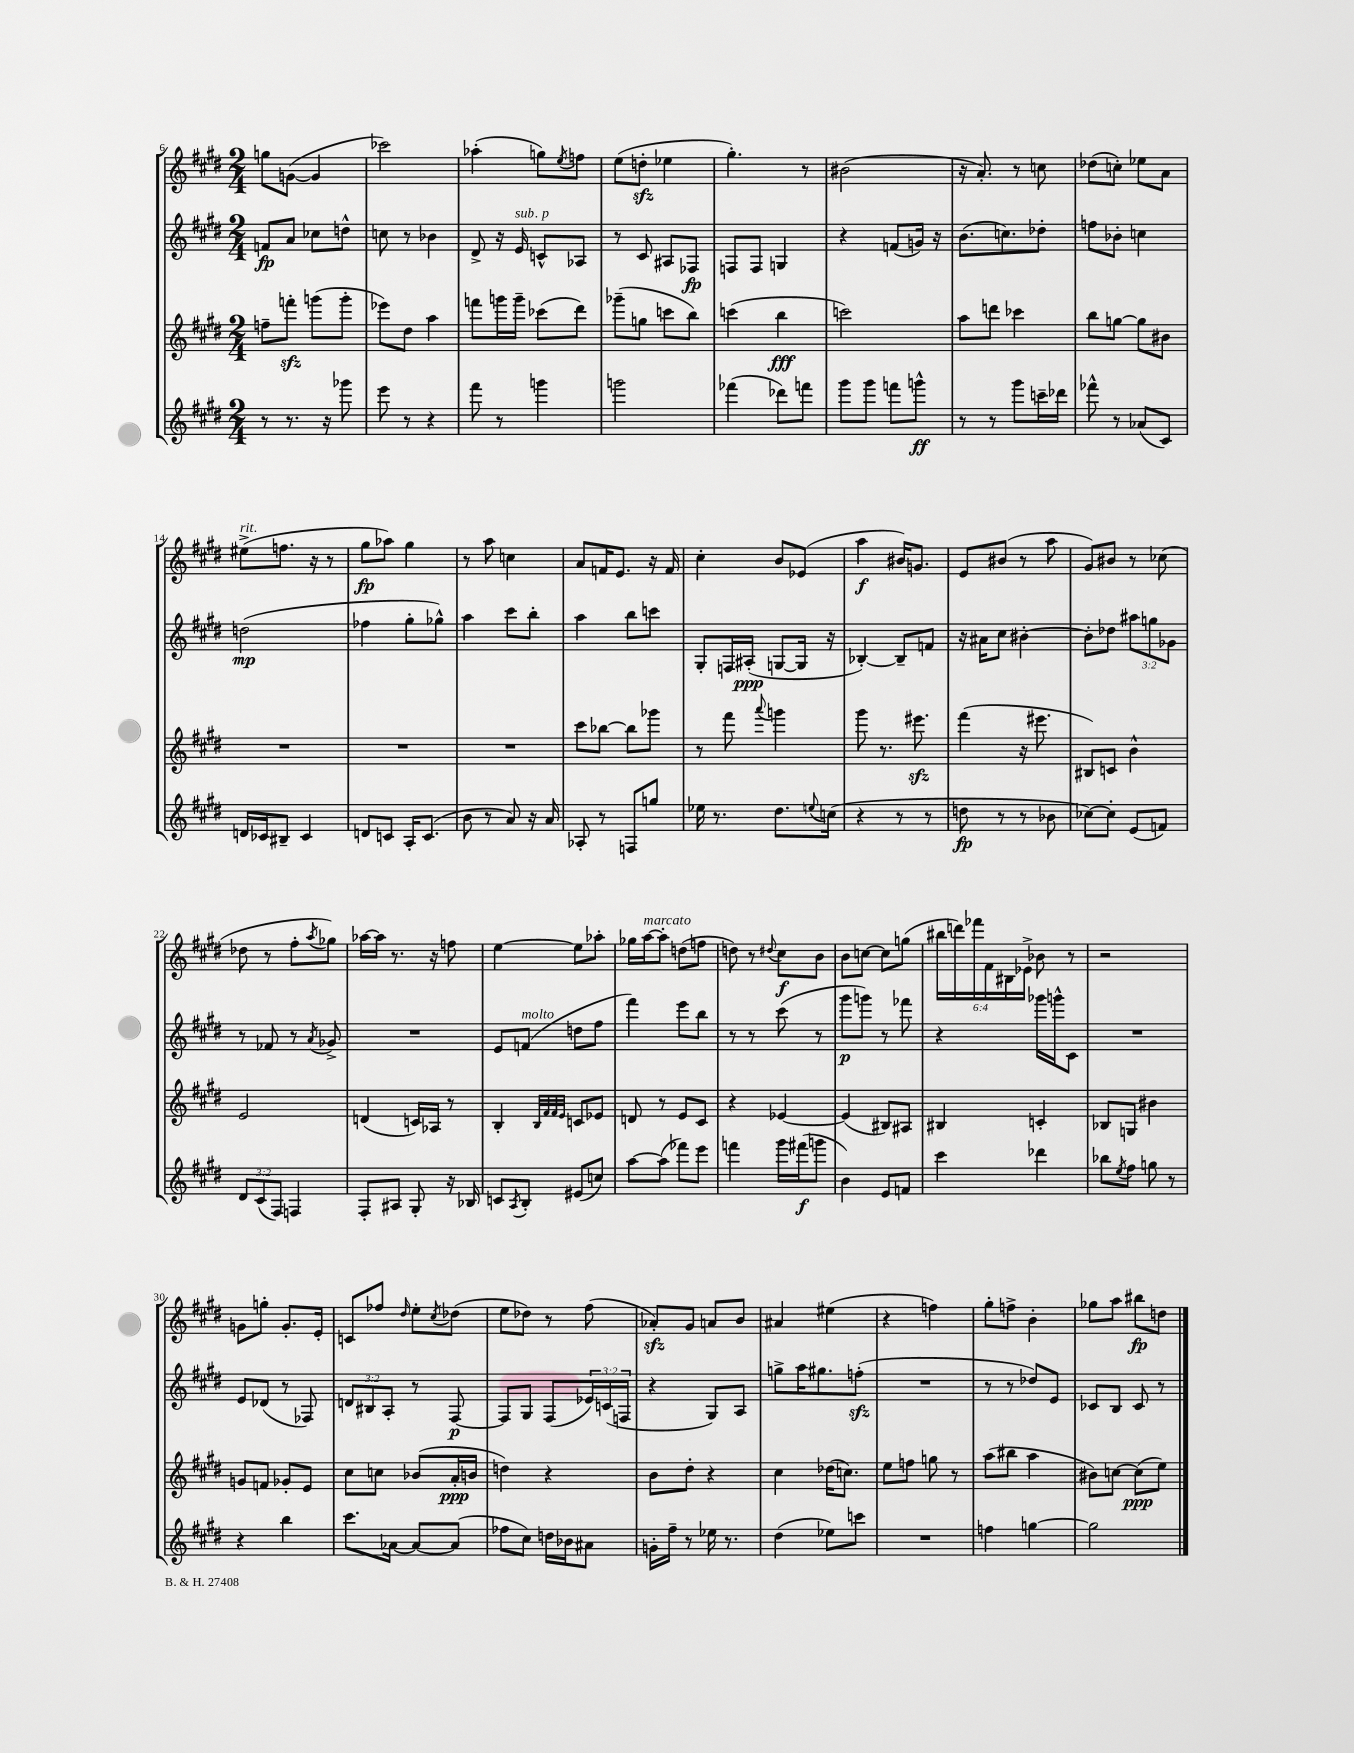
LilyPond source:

<<
\new StaffGroup <<
\new Staff = "s0" {
    \clef treble \key e \major \numericTimeSignature \time 2/4 \override Staff.TupletNumber.text = #tuplet-number::calc-fraction-text
    g''8 g'8~( g'4 |
    ces'''2) |
    aes''4-.( g''8) \acciaccatura { e''8 } f''8 |
    e''8( d''8-.\sfz ees''4 |
    gis''4.-.) r8 |
    bis'2( |
    r16 a'8.-.) r8 c''8 |
    des''8( c''8-.) ees''8 a'8 |
    eis''8->^\markup { \italic "rit." }( f''8. r16 r8 |
    gis''8\fp aes''8) gis''4 |
    r8 a''8 c''4 |
    a'8 f'16 e'8. r16 f'16 |
    cis''4-. b'8 ees'8( |
    a''4\f bis'16) g'8. |
    e'8 bis'8( r8 a''8 |
    gis'8) bis'8 r8 ces''8( |
    des''8 r8 fis''8-. \acciaccatura { a''8 } ges''8) |
    aes''16~ aes''16 r8. r16 f''8 |
    e''4~ e''8 aes''8-. |
    ges''16 a''16~^\markup { \italic "marcato" } a''8-. d''8( f''8 |
    d''8) r8 \appoggiatura { dis''8 } cis''8\f b'8 |
    b'8 c''8~ c''8 g''8( |
    \tuplet 6/4 { bis''16 d'''16) fes'''16 fis'16 bis16 ees'16-> } bes'8 r8 |
    r2 |
    g'8 g''8-. g'8.-. e'16-. |
    c'8 fes''8 \grace { dis''16 } e''8-. \acciaccatura { cis''8 } des''8( |
    e''8 des''8) r8 fis''8( |
    aes'8-.\sfz) gis'8 a'8 b'8 |
    ais'4 eis''4( |
    r4 f''4) |
    gis''8-. f''8-> b'4-. |
    ges''8 a''8 bis''8\fp d''8 \bar "|." |
}
\new Staff = "s1" {
    \clef treble \key e \major \numericTimeSignature \time 2/4 \override Staff.TupletNumber.text = #tuplet-number::calc-fraction-text
    f'8\fp a'8 ces''8 d''8-^ |
    c''8 r8 bes'4 |
    dis'8-> r16 e'16^\markup { \italic "sub. p" } c'8-^ aes8 |
    r8 cis'8 ais8 fes8\fp |
    f8 f8 g4 |
    r4 f'8( g'16) r16 |
    b'8.( c''8.) des''8-. |
    f''8 bes'8-. c''4 |
    d''2\mp( |
    fes''4 gis''8-. ges''8-^) |
    a''4 cis'''8 b''8-. |
    a''4 b''8 c'''8 |
    gis8-. f16 ais16-.\ppp( g8~ g16 r16 |
    bes4~-.) bes8-- f'8 |
    r16 ais'16 cis''8 bis'4~-. |
    bis'8-. des''8 \tuplet 3/2 { ais''8 g''8 ges'8 } |
    r8 fes'8 r8 \acciaccatura { a'8 } ges'8-> |
    R2 |
    e'8 f'8^\markup { \italic "molto" }( d''8 fis''8 |
    fis'''4) e'''8 b''8 |
    r8 r8 cis'''8( r8 |
    gis'''8\p g'''8) r8 fes'''8 |
    r4 ges'''16 g'''16-^ cis'8 |
    R2 |
    e'8 des'8( r8 fes8) |
    \tuplet 3/2 { d'8 bis8 a8-. } r8 fis8~\p |
    fis8 gis8 fis8( \tuplet 3/2 { ees'16) c'16( f16 } |
    r4 gis8) a8 |
    g''8-> a''16 gis''8. f''8-.\sfz( |
    R2 |
    r8 r8 des''8) e'8 |
    ces'8 b8 ces'8 r8 \bar "|." |
}
\new Staff = "s2" {
    \clef treble \key e \major \numericTimeSignature \time 2/4
    f''8-- f'''8-.\sfz g'''8( g'''8-. |
    ees'''8) dis''8 a''4 |
    f'''8 g'''16 g'''16-- ces'''8( dis'''8) |
    ges'''8--( g''8 c'''8 b''8) |
    c'''4( b''4\fff |
    c'''2) |
    a''8 d'''8 ces'''4 |
    b''8 g''8~ g''8 bis'8 |
    R2 |
    R2 |
    R2 |
    cis'''8 bes''8~ bes''8 ges'''8 |
    r8 fis'''8 \appoggiatura { a'''8 } g'''4 |
    gis'''8 r8. eis'''8.\sfz |
    fis'''4( r16 eis'''8. |
    bis8) c'8 b'4-^ |
    e'2 |
    d'4( c'16) aes16 r8 |
    b4-. \grace { b32 fis'32 fis'32 e'32 } c'8 ees'8 |
    d'8 r8 e'8 cis'8 |
    r4 ees'4~ |
    ees'4( bis8) ais8 |
    bis4 c'4-. |
    bes8 g8 bis'4 |
    g'8 f'8 ges'8-. e'8 |
    cis''8 c''8 bes'8( a'16-.\ppp b'16 |
    d''4) r4 |
    b'8 dis''8-. r4 |
    cis''4 des''16( c''8.) |
    e''8 f''8 g''8 r8 |
    a''8( bis''8 a''4 |
    bis'8) c''8~ c''8\ppp( e''8) \bar "|." |
}
\new Staff = "s3" {
    \clef treble \key e \major \numericTimeSignature \time 2/4 \override Staff.TupletNumber.text = #tuplet-number::calc-fraction-text
    r8 r8. r16 ges'''8 |
    e'''8 r8 r4 |
    fis'''8 r8 g'''4 |
    g'''2 |
    fes'''4( des'''8) f'''8 |
    gis'''8 gis'''8 f'''8 g'''8-^\ff |
    r8 r8 gis'''8 c'''16-- des'''16 |
    fes'''8-^ r8 aes'8( cis'8) |
    d'16 ces'16 bis8-- ces'4 |
    d'8 c'8 a16-. c'8.( |
    b'8 r8 a'8) r16 a'16 |
    aes8-. r8 f8 g''8 |
    ees''16 r8. dis''8. \appoggiatura { e''8 } c''16( |
    r4 r8 r8 |
    d''8\fp r8 r8 bes'8 |
    ces''8~) ces''8-. e'8( f'8) |
    \tuplet 3/2 { dis'8 cis'8( fis8) } f4 |
    fis8-. ais8 gis8-. r16 bes16 |
    c'8 \acciaccatura { a8 } b8-. eis'8( c''8) |
    a''8~ a''8( fes'''8) e'''8 |
    f'''4 gis'''16 fis'''16\f( g'''8 |
    b'4) e'8 f'8 |
    cis'''4 des'''4 |
    bes''8 \acciaccatura { e''8 } fis''8 g''8 r8 |
    r4 b''4 |
    cis'''8. aes'16~ aes'8~ aes'8( |
    fes''8 cis''8) d''16 bes'16 ais'8 |
    g'16-. fis''16-- r8 ees''16 r8. |
    dis''4( ees''8) c'''8 |
    R2 |
    f''4 g''4~ |
    g''2 \bar "|." |
}
>>
>>
\layout { \context { \Score currentBarNumber = #6 } }
